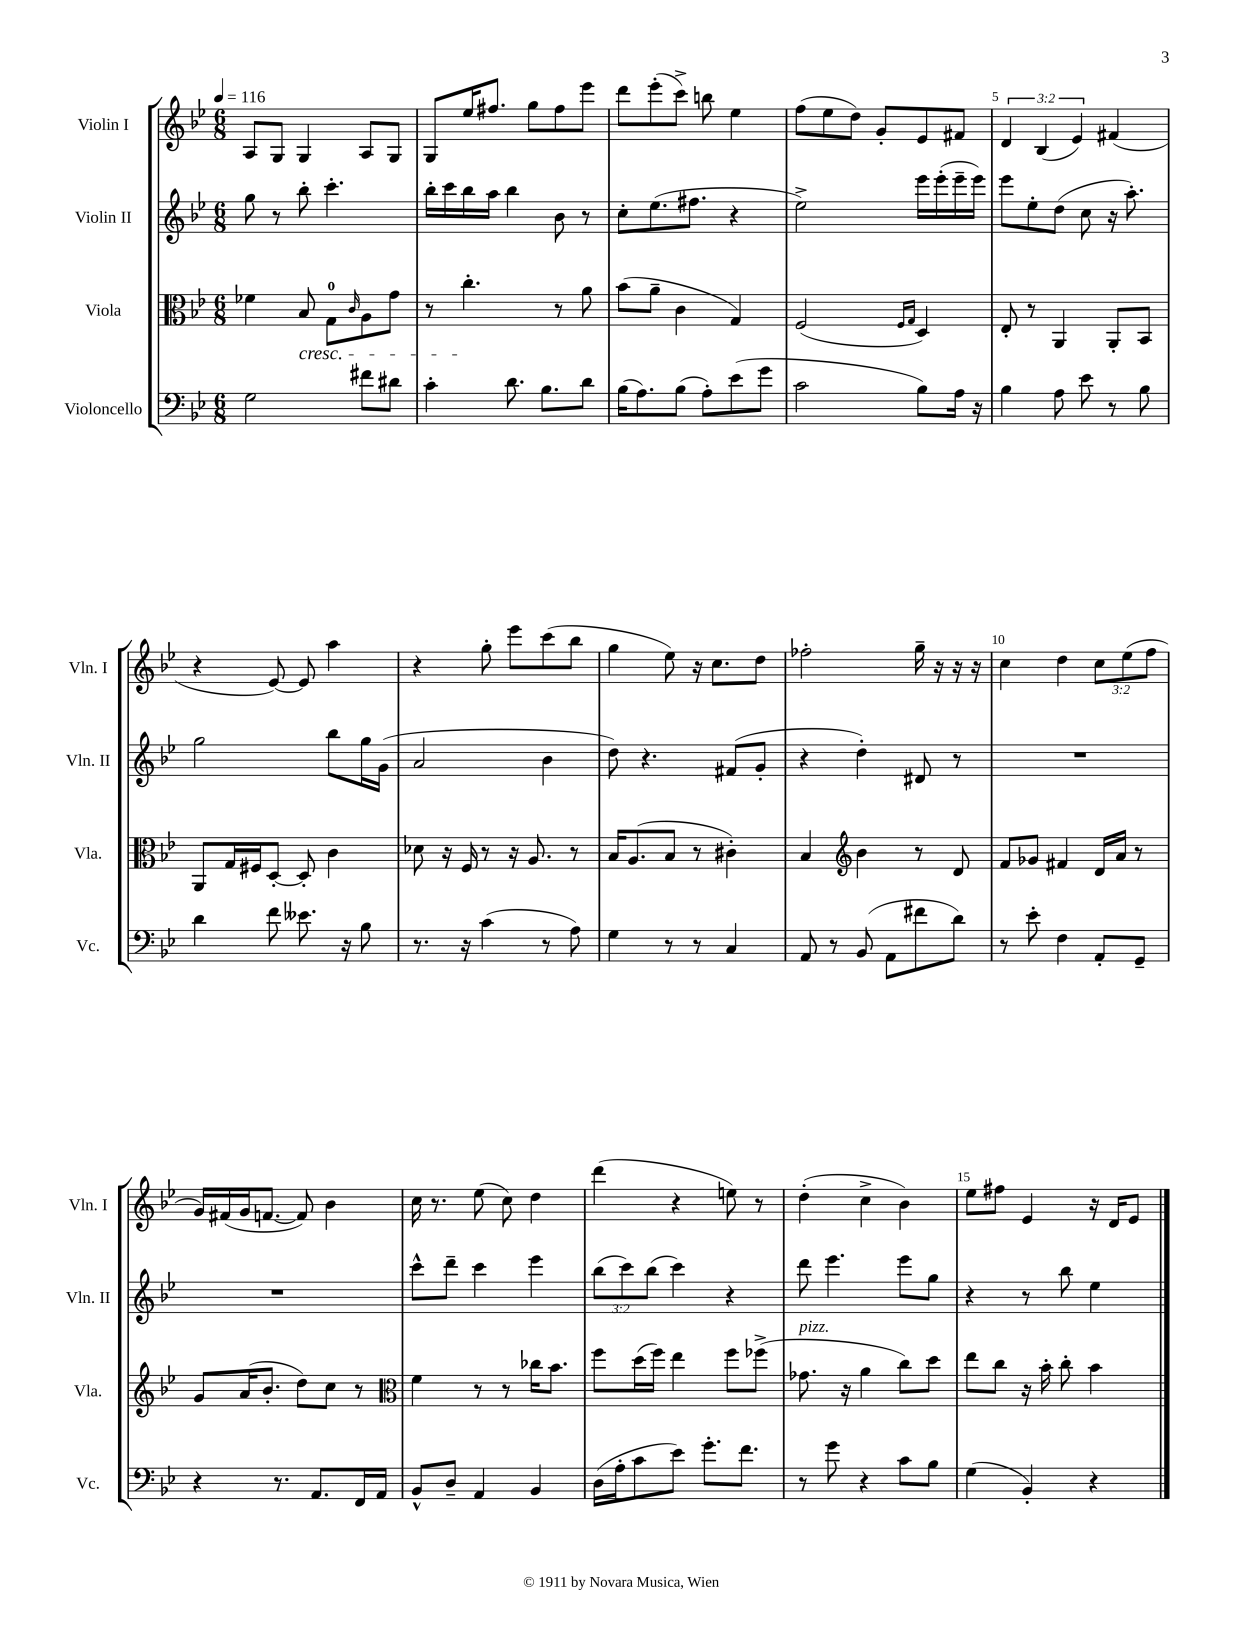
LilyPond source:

<<
\new StaffGroup <<
\new Staff = "s0" \with { instrumentName = "Violin I" shortInstrumentName = "Vln. I" } {
    \clef treble \key bes \major \numericTimeSignature \time 6/8 \override Staff.TupletNumber.text = #tuplet-number::calc-fraction-text \tempo 4 = 116
    a8 g8 g4 a8 g8 |
    g8 ees''16 fis''8. g''8 fis''8 ees'''8 |
    d'''8 ees'''8-.( c'''8->) b''8 ees''4 |
    f''8( ees''8 d''8) g'8-. ees'8 fis'8 |
    \tuplet 3/2 { d'4 bes4( ees'4) } fis'4( |
    r4 ees'8~) ees'8 a''4 |
    r4 g''8-. ees'''8 c'''8( bes''8 |
    g''4 ees''8) r16 c''8. d''8 |
    fes''2-. g''16-- r16 r16 r16 |
    c''4 d''4 \tuplet 3/2 { c''8 ees''8( f''8 } |
    g'16) fis'16( g'16 f'8.~ f'8) bes'4 |
    c''16 r8. ees''8( c''8) d''4 |
    d'''4( r4 e''8) r8 |
    d''4-.( c''4-> bes'4) |
    ees''8 fis''8 ees'4 r16 d'16 ees'8 \bar "|." |
}
\new Staff = "s1" \with { instrumentName = "Violin II" shortInstrumentName = "Vln. II" } {
    \clef treble \key bes \major \numericTimeSignature \time 6/8 \override Staff.TupletNumber.text = #tuplet-number::calc-fraction-text
    g''8 r8 bes''8-. c'''4.-. |
    bes''16-. c'''16 bes''16 a''16 bes''4 bes'8 r8 |
    c''8-. ees''8.( fis''8. r4 |
    ees''2->) ees'''16 ees'''16-.( ees'''16-- ees'''16) |
    ees'''8 ees''8-. d''8( c''8 r16 a''8.-.) |
    g''2 bes''8 g''16 g'16( |
    a'2 bes'4 |
    d''8) r4. fis'8( g'8-. |
    r4 d''4-.) dis'8 r8 |
    R2. |
    R2. |
    c'''8-^ d'''8-- c'''4 ees'''4 |
    \tuplet 3/2 { bes''8( c'''8) bes''8( } c'''4) r4 |
    d'''8 ees'''4. ees'''8 g''8 |
    r4 r8 bes''8 ees''4 \bar "|." |
}
\new Staff = "s2" \with { instrumentName = "Viola" shortInstrumentName = "Vla." } {
    \clef alto \key bes \major \numericTimeSignature \time 6/8
    fes'4 bes8\cresc g8-0 \grace { c'16 } a8 g'8 |
    r8 c''4.-.\! r8 a'8 |
    bes'8( a'8-- c'4 g4) |
    f2( \grace { f16 g16 } d4) |
    ees8-. r8 a,4 a,8-. bes,8 |
    a,8 g16 fis16 d8~-. d8-. c'4 |
    des'8 r16 f16 r8 r16 a8. r8 |
    bes16 a8.( bes8 r8 cis'4-.) |
    bes4 \clef treble bes'4 r8 d'8 |
    f'8 ges'8 fis'4 d'16 a'16 r8 |
    g'8 a'16( bes'8.-. d''8) c''8 r8 |
    \clef alto f'4 r8 r8 ces''16 bes'8. |
    f''8 d''16( f''16) ees''4 f''8 fes''8->( |
    ges'8.^\markup { \italic "pizz." } r16 a'4 c''8) d''8 |
    ees''8 c''8 r16 bes'16-. c''8-. bes'4 \bar "|." |
}
\new Staff = "s3" \with { instrumentName = "Violoncello" shortInstrumentName = "Vc." } {
    \clef bass \key bes \major \numericTimeSignature \time 6/8
    g2 fis'8 dis'8 |
    c'4-. d'8. bes8. d'8 |
    bes16( a8.) bes8( a8-.) ees'8( g'8 |
    c'2 bes8) a16 r16 |
    bes4 a8 ees'8 r8 bes8 |
    d'4 f'8 eeses'8. r16 bes8 |
    r8. r16 c'4( r8 a8) |
    g4 r8 r8 c4 |
    a,8 r8 bes,8( a,8 fis'8 d'8) |
    r8 ees'8-. f4 a,8-. g,8-- |
    r4 r8. a,8. f,16 a,16 |
    bes,8-^ d8-- a,4 bes,4 |
    d16( a16-. c'8 ees'8) g'8.-. f'8. |
    r8 g'8 r4 c'8 bes8 |
    g4( bes,4-.) r4 \bar "|." |
}
>>
>>
\layout { \context { \Score \override BarNumber.break-visibility = ##(#f #t #t) barNumberVisibility = #(every-nth-bar-number-visible 5) } }
